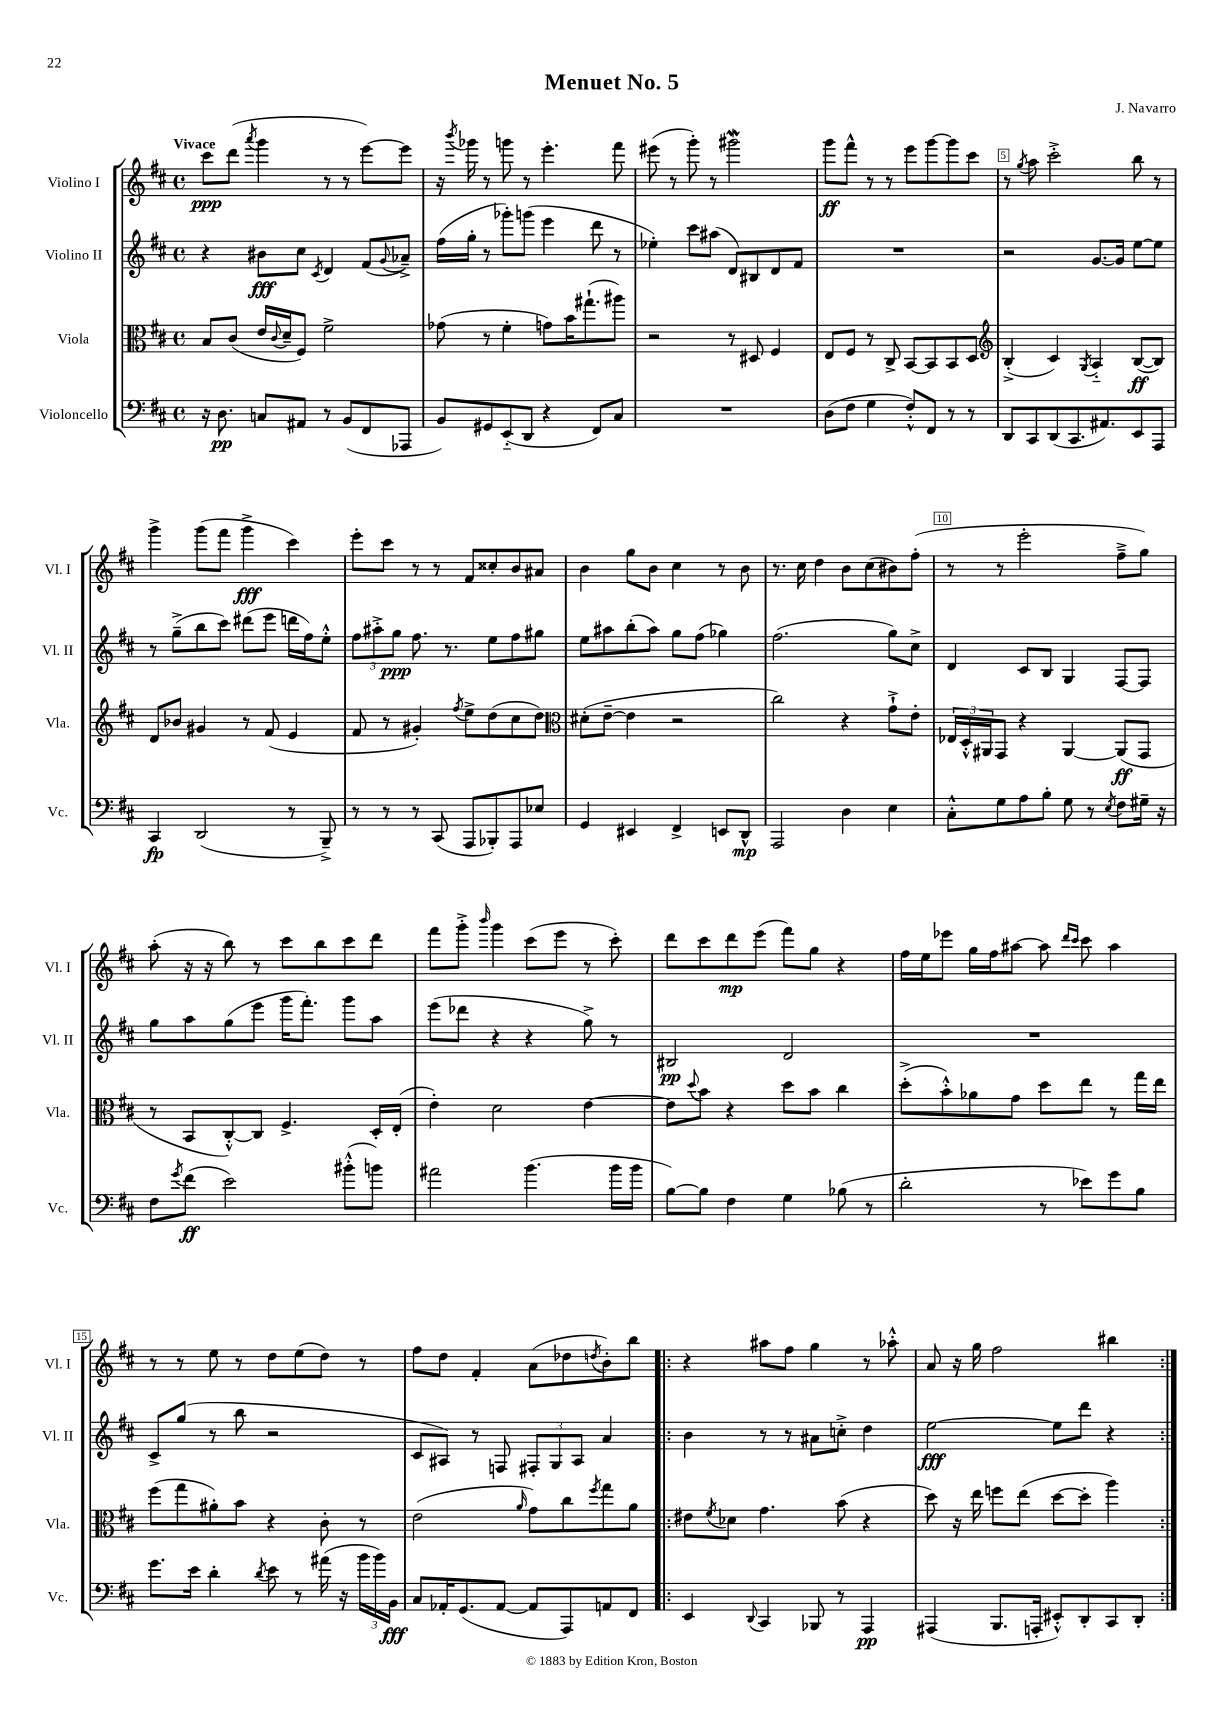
\header { title = "Menuet No. 5" composer = "J. Navarro" }
<<
\new StaffGroup <<
\new Staff = "s0" \with { instrumentName = "Violino I" shortInstrumentName = "Vl. I" } {
    \clef treble \key d \major \defaultTimeSignature \time 4/4 \tempo "Vivace"
    cis'''8\ppp d'''8( \acciaccatura { a'''8 } g'''4 r8 r8 e'''8~) e'''8 |
    r16 \acciaccatura { b'''8 } ges'''16 r8 g'''8 r8 e'''4.-. fis'''8 |
    eis'''8( r8 g'''8-.) r8 gis'''2\mordent |
    g'''8\ff fis'''8-^ r8 r8 e'''8 g'''8~ g'''8 cis'''8 |
    r8 \acciaccatura { g''8 } a''8 cis'''2-.-> b''8 r8 |
    g'''4-> g'''8( fis'''8 g'''4->\fff cis'''4) |
    e'''8-. cis'''8 r8 r8 fis'8 cisis''8-. b'8 ais'8 |
    b'4 g''8 b'8 cis''4 r8 b'8 |
    r8. cis''16 d''4 b'8 cis''8( bis'8) fis''8-.( |
    r8 r8 e'''2-. fis''8---> g''8) |
    a''8-.( r16 r16 b''8) r8 cis'''8 b''8 cis'''8 d'''8 |
    fis'''8 g'''8-.-> \grace { b'''16 } g'''4 cis'''8( e'''8 r8 cis'''8-.) |
    d'''8 cis'''8 d'''8\mp e'''8( fis'''8) g''8 r4 |
    fis''16 e''16 ees'''8 g''16 fis''16 ais''8~ ais''8 \grace { d'''16 cis'''16 } cis'''8 ais''4 |
    r8 r8 e''8 r8 d''8 e''8( d''8) r8 |
    fis''8 d''8 fis'4-. a'8( des''8 \acciaccatura { d''8 } b'8-.) b''8 |
    \repeat volta 2 { r4 ais''8 fis''8 g''4 r8 aes''8-.-^ |
    a'8 r16 g''16 fis''2 bis''4 | }
}
\new Staff = "s1" \with { instrumentName = "Violino II" shortInstrumentName = "Vl. II" } {
    \clef treble \key d \major \defaultTimeSignature \time 4/4
    r4 bis'8\fff cis''8 \acciaccatura { cis'8 } d'4 fis'8( \appoggiatura { g'8 } aes'8--->) |
    fis''16( g''16-. r8 ges'''8-.) g'''8( e'''4 d'''8 r8 |
    ees''4-.) cis'''8 ais''8( d'8) bis8 d'8 fis'8 |
    R1 |
    r2 g'8.~ g'16 e''8~ e''8 |
    r8 g''8--->( b''8 cis'''8) dis'''8( e'''8 d'''16 fis''16) e''8-.-^ |
    \tuplet 3/2 { fis''8 ais''8-.-> g''8\ppp } fis''8. r8. e''8 fis''8 gis''8 |
    e''8 ais''8 b''8-.( ais''8) g''8 fis''8( ges''4) |
    fis''2.( g''8) cis''8-> |
    d'4 cis'8 b8 g4 fis8~ fis8 |
    g''8 a''8 g''8( e'''8 g'''16 fis'''8.-.) g'''8 a''8 |
    e'''8( des'''8 r4 r4 g''8->) r8 |
    bis2\pp d'2 |
    R1 |
    cis'8-> g''8( r8 b''8 r2 |
    cis'8 ais8) r8 f8 \tuplet 3/2 { fis8-. g8 ais8 } a'4 |
    \repeat volta 2 { b'4 r8 r8 ais'8 c''8-.-> d''4 |
    e''2~\fff e''8 d'''8 r4 | }
}
\new Staff = "s2" \with { instrumentName = "Viola" shortInstrumentName = "Vla." } {
    \clef alto \key d \major \defaultTimeSignature \time 4/4
    b8 cis'8( e'16 \appoggiatura { cis'8 } d'16-- fis8) fis'2-> |
    ges'8( r8 fis'4-. g'8) b'16 gis''8.-!( ais''8) |
    r2 r8 dis8 fis4 |
    e8 fis8 r8 cis8-> b,8~ b,8 b,8 d8 |
    \clef treble b4-.->( cis'4) \acciaccatura { g8 } a4-_ b8~\ff( b8) |
    d'8 bes'8 gis'4 r8 fis'8( e'4 |
    fis'8 r8 gis'4-.) \acciaccatura { fis''8 } e''8-> d''8( cis''8 d''8) |
    \clef alto dis'8-.( e'8~-- e'4 r2 |
    cis''2) r4 g'8-!-> e'8-. |
    \tuplet 3/2 { ees16 d16-.-^ ais,16 } g,8 r4 ais,4~ ais,8\ff( g,8 |
    r8 b,8 cis8~-.-^) cis8 fis4.-> d16-. e16-.( |
    e'4-.) d'2 e'4~ |
    e'8 \appoggiatura { d''8 } b'8 r4 d''8 b'8 cis''4 |
    d''8-.->( b'8-.-^) aes'8 g'8 d''8 e''8 r8 g''16 e''16 |
    fis''8( g''8 ais'8-.) b'8 r4 cis'8-. r8 |
    e'2( \grace { a'16 } g'8) cis''8 \acciaccatura { fis''8 } g''8 a'8 |
    \repeat volta 2 { eis'8 \acciaccatura { fis'8 } des'8 g'4. b'8( r4 |
    d''8) r16 e''16 f''8 e''8( d''8~ d''8-. a''4) | }
}
\new Staff = "s3" \with { instrumentName = "Violoncello" shortInstrumentName = "Vc." } {
    \clef bass \key d \major \defaultTimeSignature \time 4/4
    r16 d8.\pp c8 ais,8 r8 b,8( fis,8 aes,,8 |
    b,8) gis,8 e,8-_( d,8 r4 fis,8) cis8 |
    R1 |
    d8( fis8 g4 fis8-.-^) fis,8 r8 r8 |
    d,8 cis,8 d,8( cis,8. ais,8.) e,8 a,,8 |
    cis,4\fp d,2( r8 b,,8--->) |
    r8 r8 r8 cis,8( a,,8 bes,,8-.) a,,8 ees8 |
    g,4 eis,4 fis,4-> e,8 d,8-^\mp |
    a,,2 d4 e4 |
    cis8-.-^ g8 a8 b8-. g8 r8 \acciaccatura { e8 } fis8 gis16-- r16 |
    fis8 \acciaccatura { g'8 } fis'8\ff( e'2) bis'8-.-^( b'8) |
    ais'2 b'4.( b'16 b'16 |
    b8~) b8 fis4 g4 bes8( r8 |
    d'2-. r8 ees'8) g'8 b8 |
    g'8. e'16 d'4-. \acciaccatura { d'8 } e'8 r8 ais'16( r16 \tuplet 3/2 { b'16 b'16) b,16\fff } |
    cis8 aes,16-. g,8.( aes,8~ aes,8 a,,8) a,8 fis,8 |
    \repeat volta 2 { e,4 \appoggiatura { d,8 } cis,4 bes,,8 r8 a,,4\pp |
    ais,,4( b,,8. a,,16-. eis,8-.-^) d,8-. cis,8 d,8-. | }
}
>>
>>
\layout { \context { \Score \override BarNumber.break-visibility = ##(#f #t #t) barNumberVisibility = #(every-nth-bar-number-visible 5) \override BarNumber.stencil = #(make-stencil-boxer 0.1 0.3 ly:text-interface::print) } }
